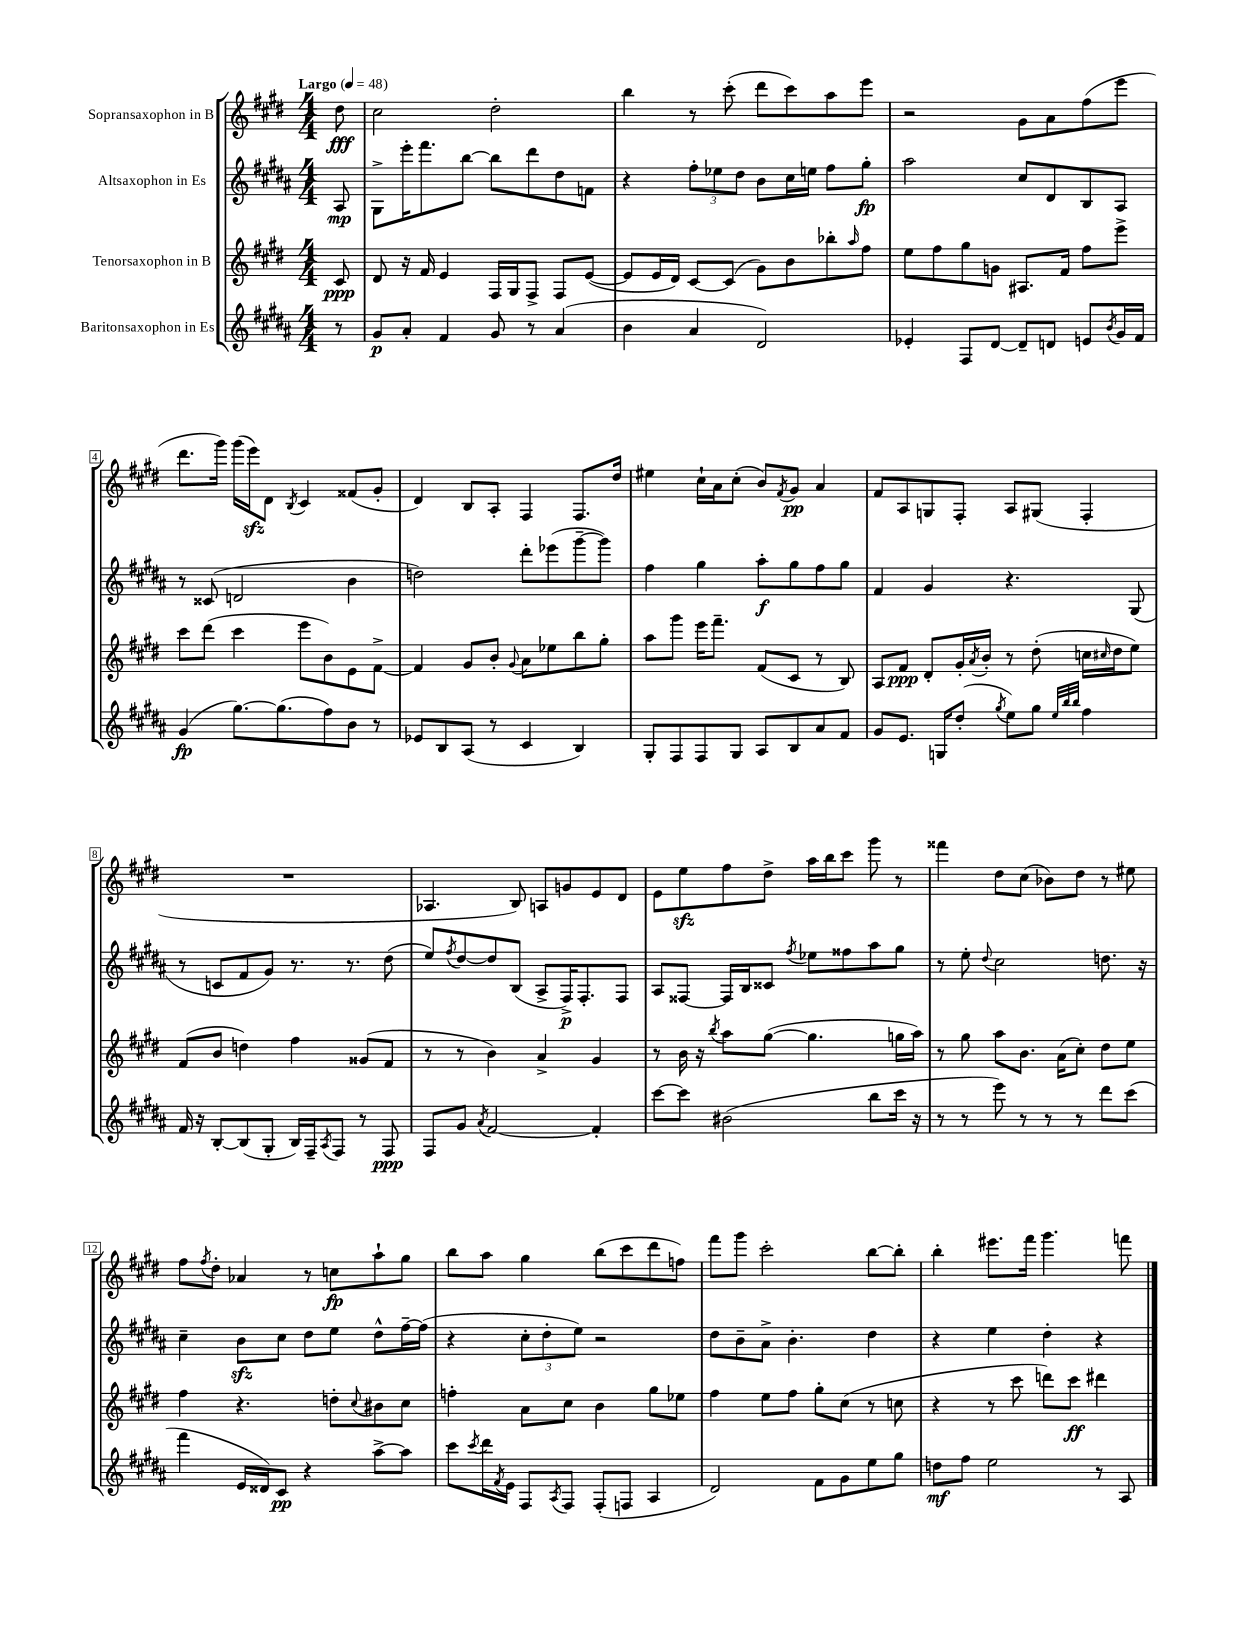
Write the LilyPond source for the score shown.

<<
\new StaffGroup <<
\new Staff = "s0" \with { instrumentName = "Sopransaxophon in B" } {
    \clef treble \key e \major \numericTimeSignature \time 4/4 \partial 8 \tempo "Largo" 4 = 48
    dis''8\fff |
    cis''2 dis''2-. |
    b''4 r8 cis'''8-.( dis'''8 cis'''8) a''8 e'''8 |
    r2 gis'8 a'8 fis''8( e'''8 |
    dis'''8. gis'''16) gis'''16( e'''16\sfz) dis'8 \acciaccatura { b8 } cis'4 fisis'8( gis'8-. |
    dis'4) b8 a8-. fis4 fis8. dis''16 |
    eis''4 cis''16-! a'16 cis''8-.( b'8) \acciaccatura { fis'8 } gis'8\pp a'4 |
    fis'8 a8 g8 fis8-. a8 gis8( fis4-. |
    R1 |
    aes4. b8) a8 g'8 e'8 dis'8 |
    e'8 e''8\sfz fis''8 dis''8-> a''16 b''16 cis'''8 gis'''8 r8 |
    fisis'''4 dis''8 cis''8( bes'8) dis''8 r8 eis''8 |
    fis''8 \acciaccatura { fis''8 } dis''8-. aes'4 r8 c''8\fp a''8-! gis''8 |
    b''8 a''8 gis''4 b''8( cis'''8 dis'''8 f''8) |
    fis'''8 gis'''8 cis'''2-. b''8~ b''8-. |
    b''4-. eis'''8. fis'''16 gis'''4. f'''8 \bar "|." |
}
\new Staff = "s1" \with { instrumentName = "Altsaxophon in Es" } {
    \clef treble \key b \major \numericTimeSignature \time 4/4 \partial 8
    ais8\mp |
    gis8-> e'''16-. fis'''8. b''8~ b''8 dis'''8 dis''8 f'8 |
    r4 \tuplet 3/2 { fis''8-. ees''8 dis''8 } b'8 cis''16 e''16 fis''8 gis''8-.\fp |
    ais''2 cis''8 dis'8 b8 ais8 |
    r8 cisis'8( d'2 b'4 |
    d''2) dis'''8-. ees'''8( gis'''8~-- gis'''8) |
    fis''4 gis''4 ais''8-.\f gis''8 fis''8 gis''8 |
    fis'4 gis'4 r4. gis8( |
    r8 c'8 fis'8 gis'8) r8. r8. dis''8( |
    e''8) \acciaccatura { fis''8 } dis''8~ dis''8 b8( ais8-> fis16->\p) fis8.-. fis8 |
    ais8 fisis8~ fisis16 b16 cisis'8 \acciaccatura { fis''8 } ees''8 fisis''8 ais''8 gis''8 |
    r8 e''8-. \appoggiatura { dis''8 } cis''2 d''8. r16 |
    cis''4-- b'8\sfz cis''8 dis''8 e''8 dis''8-^ fis''16~-- fis''16( |
    r4 \tuplet 3/2 { cis''8-. dis''8-. e''8) } r2 |
    dis''8 b'8-- ais'8-> b'4.-. dis''4 |
    r4 e''4 dis''4-. r4 \bar "|." |
}
\new Staff = "s2" \with { instrumentName = "Tenorsaxophon in B" } {
    \clef treble \key e \major \numericTimeSignature \time 4/4 \partial 8
    cis'8\ppp |
    dis'8 r16 fis'16 e'4 fis16 gis16 fis8-> fis8 e'8~( |
    e'8 e'16 dis'16) cis'8~ cis'8( gis'8) b'8 bes''8-. \grace { a''16 } fis''8 |
    e''8 fis''8 gis''8 g'8 ais8. fis'16 fis''8 e'''8-> |
    cis'''8 dis'''8( cis'''4 e'''8 b'8) e'8 fis'8~-> |
    fis'4 gis'8 b'8-. \appoggiatura { gis'8 } a'8 ees''8 b''8 gis''8-. |
    a''8 gis'''8 e'''16 fis'''8.-- fis'8( cis'8 r8 b8) |
    a8 fis'8\ppp dis'8-. gis'16-. \acciaccatura { a'8 } b'16-. r8 dis''8-.( c''16 \grace { cis''16 } dis''16 e''8) |
    fis'8( b'8 d''4) fis''4 gisis'8( fis'8 |
    r8 r8 b'4) a'4-> gis'4 |
    r8 b'16 r16 \acciaccatura { b''8 } a''8 gis''8~( gis''4. g''16 a''16) |
    r8 gis''8 a''8 b'8. a'16( cis''8-.) dis''8 e''8 |
    fis''4 r4. d''8-. \appoggiatura { cis''8 } bis'8 cis''8 |
    f''4-. a'8 cis''8 b'4 gis''8 ees''8 |
    fis''4 e''8 fis''8 gis''8-. cis''8( r8 c''8 |
    r4 r8 cis'''8 d'''8) cis'''8\ff dis'''4 \bar "|." |
}
\new Staff = "s3" \with { instrumentName = "Baritonsaxophon in Es" } {
    \clef treble \key b \major \numericTimeSignature \time 4/4 \partial 8
    r8 |
    gis'8\p ais'8-. fis'4 gis'8 r8 ais'4( |
    b'4 ais'4 dis'2) |
    ees'4-. fis8 dis'8~ dis'8-- d'8 e'8 \acciaccatura { b'8 } gis'16 fis'16 |
    gis'4\fp( gis''8.~) gis''8.( fis''8) b'8 r8 |
    ees'8 b8 ais8( r8 cis'4 b4) |
    gis8-. fis8 fis8 gis8 ais8 b8 ais'8 fis'8 |
    gis'8 e'8. g16 dis''8-.( \acciaccatura { gis''8 } e''8) gis''8 \grace { e''32 b''32 b''32 } fis''4 |
    fis'16 r16 b8~-. b8( gis8-. b16) fis16-- \acciaccatura { ais8 } fis8 r8 fis8\ppp |
    fis8 gis'8 \acciaccatura { ais'8 } fis'2~ fis'4-. |
    cis'''8~ cis'''8 bis'2( b''8 cis'''16 r16 |
    r8 r8 e'''8) r8 r8 r8 dis'''8 cis'''8( |
    fis'''4 e'16 disis'16) cis'8\pp r4 ais''8~-> ais''8 |
    cis'''8 \acciaccatura { cis'''8 } dis'''16 \acciaccatura { fis'8 } e'16 fis8 \acciaccatura { ais8 } fis8 fis8-.( f8 ais4 |
    dis'2) fis'8 gis'8 e''8 gis''8 |
    d''8\mf fis''8 e''2 r8 ais8 \bar "|." |
}
>>
>>
\layout { \context { \Score \override BarNumber.stencil = #(make-stencil-boxer 0.1 0.3 ly:text-interface::print) } }
